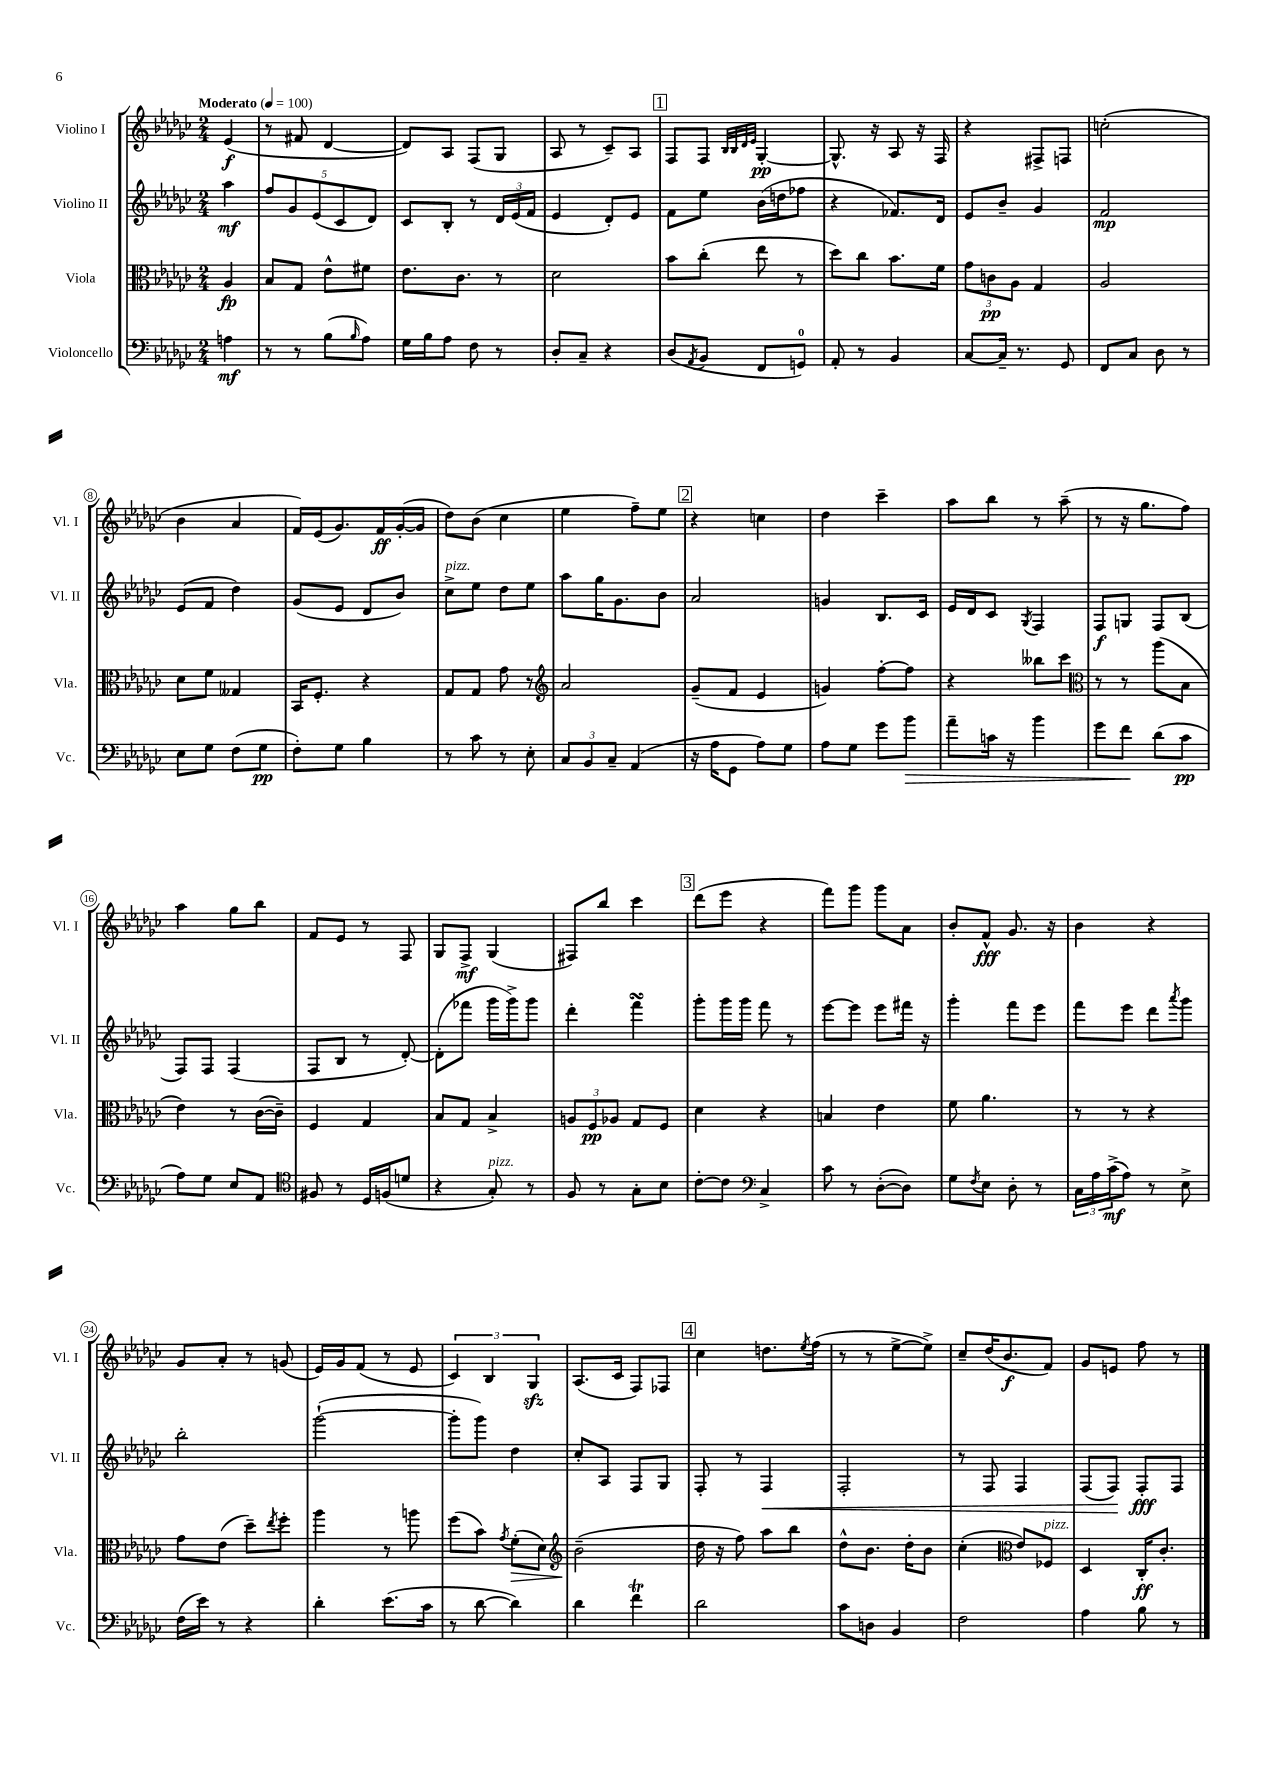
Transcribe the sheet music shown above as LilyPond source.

<<
\new StaffGroup <<
\new Staff = "s0" \with { instrumentName = "Violino I" shortInstrumentName = "Vl. I" } {
    \clef treble \key ges \major \numericTimeSignature \time 2/4 \partial 4 \tempo "Moderato" 4 = 100
    ees'4\f( |
    r8 fis'8 des'4~ |
    des'8) aes8 f8( ges8 |
    aes8 r8 ces'8--) aes8 |
    \mark \markup { \box "1" } f8 f8 \grace { bes32 bes32 des'32 ees'32 } ges4~-.\pp |
    ges8.-^ r16 aes8 r16 f16 |
    r4 fis8-> f8 |
    c''2-.( |
    bes'4 aes'4 |
    f'16) ees'16( ges'8.) f'16\ff ges'16~-.( ges'16 |
    des''8) bes'8( ces''4 |
    ees''4 f''8--) ees''8 |
    \mark \markup { \box "2" } r4 c''4 |
    des''4 ces'''4-- |
    aes''8 bes''8 r8 aes''8--( |
    r8 r16 ges''8. f''8) |
    aes''4 ges''8 bes''8 |
    f'8 ees'8 r8 f8 |
    ges8 f8->\mf ges4( |
    fis8) bes''8 ces'''4 |
    \mark \markup { \box "3" } des'''8( ees'''8 r4 |
    f'''8) ges'''8 ges'''8 aes'8 |
    bes'8-. f'8-^\fff ges'8. r16 |
    bes'4 r4 |
    ges'8 aes'8-. r8 g'8( |
    ees'16) ges'16 f'8( r8 ees'8 |
    \tuplet 3/2 { ces'4) bes4 ges4\sfz } |
    aes8.( ces'16 f8) fes8 |
    \mark \markup { \box "4" } ces''4 d''8. \acciaccatura { ees''8 } f''16( |
    r8 r8 ees''8~-> ees''8->) |
    ces''8-- des''16( bes'8.\f f'8) |
    ges'8 e'8 f''8 r8 \bar "|." |
}
\new Staff = "s1" \with { instrumentName = "Violino II" shortInstrumentName = "Vl. II" } {
    \clef treble \key ges \major \numericTimeSignature \time 2/4 \partial 4
    aes''4\mf |
    \tuplet 5/4 { f''8 ges'8 ees'8( ces'8 des'8) } |
    ces'8 bes8-. r8 \tuplet 3/2 { des'16 ees'16( f'16 } |
    ees'4 des'8-.) ees'8 |
    \mark \markup { \box "1" } f'8 ees''8 bes'16( d''16 fes''8 |
    r4 fes'8.) des'16 |
    ees'8 bes'8-- ges'4 |
    f'2\mp |
    ees'8( f'8 des''4) |
    ges'8( ees'8 des'8 bes'8) |
    ces''8->^\markup { \italic "pizz." } ees''8 des''8 ees''8 |
    aes''8 ges''16 ges'8. bes'8 |
    \mark \markup { \box "2" } aes'2 |
    g'4 bes8. ces'16 |
    ees'16 des'16 ces'8 \acciaccatura { ges8 } f4 |
    f8\f g8 f8 bes8( |
    f8) f8 f4( |
    f8 bes8 r8 des'8~-.) |
    des'8-.( fes'''8 ges'''16 ges'''16->) ges'''8 |
    des'''4-. f'''4\turn |
    \mark \markup { \box "3" } ges'''8-. ges'''16 ges'''16 f'''8 r8 |
    ees'''8~ ees'''8 ees'''8 fis'''16 r16 |
    ges'''4-. f'''8 ees'''8 |
    f'''8 ees'''8 des'''8 \acciaccatura { aes'''8 } ges'''8 |
    bes''2-. |
    ges'''2~-!( |
    ges'''8-. ges'''8) des''4 |
    ces''8-. aes8 f8 ges8 |
    \mark \markup { \box "4" } f8-. r8 f4\< |
    f2-. |
    r8 f8 f4 |
    f8( f8\!) f8-.\fff f8 \bar "|." |
}
\new Staff = "s2" \with { instrumentName = "Viola" shortInstrumentName = "Vla." } {
    \clef alto \key ges \major \numericTimeSignature \time 2/4 \partial 4
    aes4\fp |
    bes8 ges8 ees'8-^ fis'8 |
    ees'8. ces'8. r8 |
    des'2 |
    \mark \markup { \box "1" } bes'8 ces''8-.( ees''8 r8 |
    des''8) ces''8 bes'8. f'16 |
    \tuplet 3/2 { ges'8 c'8\pp aes8 } ges4 |
    aes2 |
    des'8 f'8 geses4 |
    bes,16 f8.-. r4 |
    ges8 ges8 ges'8 r8 |
    \clef treble aes'2 |
    \mark \markup { \box "2" } ges'8--( f'8 ees'4 |
    g'4) f''8~-. f''8 |
    r4 beses''8 ces'''8 |
    \clef alto r8 r8 aes''8( bes8 |
    ees'4) r8 ces'16~( ces'16--) |
    f4 ges4 |
    bes8 ges8 bes4-> |
    \tuplet 3/2 { a8 f8\pp aes8 } ges8 f8 |
    \mark \markup { \box "3" } des'4 r4 |
    b4 ees'4 |
    f'8 aes'4. |
    r8 r8 r4 |
    ges'8 ees'8( des''8--) \acciaccatura { ees''8 } f''8-. |
    aes''4 r8 a''8 |
    f''8( bes'8) \acciaccatura { ges'8 } f'8-.\>( des'8) |
    \clef treble bes'2--\!( |
    \mark \markup { \box "4" } des''16 r16 f''8) aes''8 bes''8 |
    des''8-^ bes'8. des''16-. bes'8 |
    ces''4-.( \clef alto ees'8) fes8^\markup { \italic "pizz." } |
    des4 ces16-.\ff ces'8.-. \bar "|." |
}
\new Staff = "s3" \with { instrumentName = "Violoncello" shortInstrumentName = "Vc." } {
    \clef bass \key ges \major \numericTimeSignature \time 2/4 \partial 4
    a4\mf |
    r8 r8 bes8( \grace { bes16 } aes8) |
    ges16 bes16 aes8 f8 r8 |
    des8-. ces8-- r4 |
    \mark \markup { \box "1" } des8( \acciaccatura { aes,8 } bes,8 f,8 g,8-0) |
    aes,8-. r8 bes,4 |
    ces8~ ces16-- r8. ges,8 |
    f,8 ces8 des8 r8 |
    ees8 ges8 f8( ges8\pp |
    f8-.) ges8 bes4 |
    r8 ces'8 r8 ees8-. |
    \tuplet 3/2 { ces8 bes,8 ces8-- } aes,4( |
    \mark \markup { \box "2" } r16 aes16 ges,8 aes8) ges8 |
    aes8 ges8 ges'8 bes'8\> |
    aes'8-- c'16 r16 bes'4 |
    ges'8 f'8\! des'8( ces'8\pp |
    aes8) ges8 ees8 aes,8 |
    \clef tenor fis8 r8 des16 f16( d'8 |
    r4 ges8-.^\markup { \italic "pizz." }) r8 |
    f8 r8 ges8-. bes8 |
    \mark \markup { \box "3" } ces'8~-. ces'8 \clef bass ces4-> |
    ces'8 r8 des8~-.( des8) |
    ges8 \acciaccatura { f8 } ees8 des8-. r8 |
    \tuplet 3/2 { ces16 aes16 ces'16->\mf( } aes8) r8 ees8-> |
    f16( ees'16) r8 r4 |
    des'4-. ees'8.( ces'16 |
    r8 des'8~ des'4) |
    des'4 f'4\trill |
    \mark \markup { \box "4" } des'2 |
    ces'8 d8 bes,4 |
    f2 |
    aes4 bes8 r8 \bar "|." |
}
>>
>>
\layout { \context { \Score \override BarNumber.stencil = #(make-stencil-circler 0.1 0.3 ly:text-interface::print) } }
